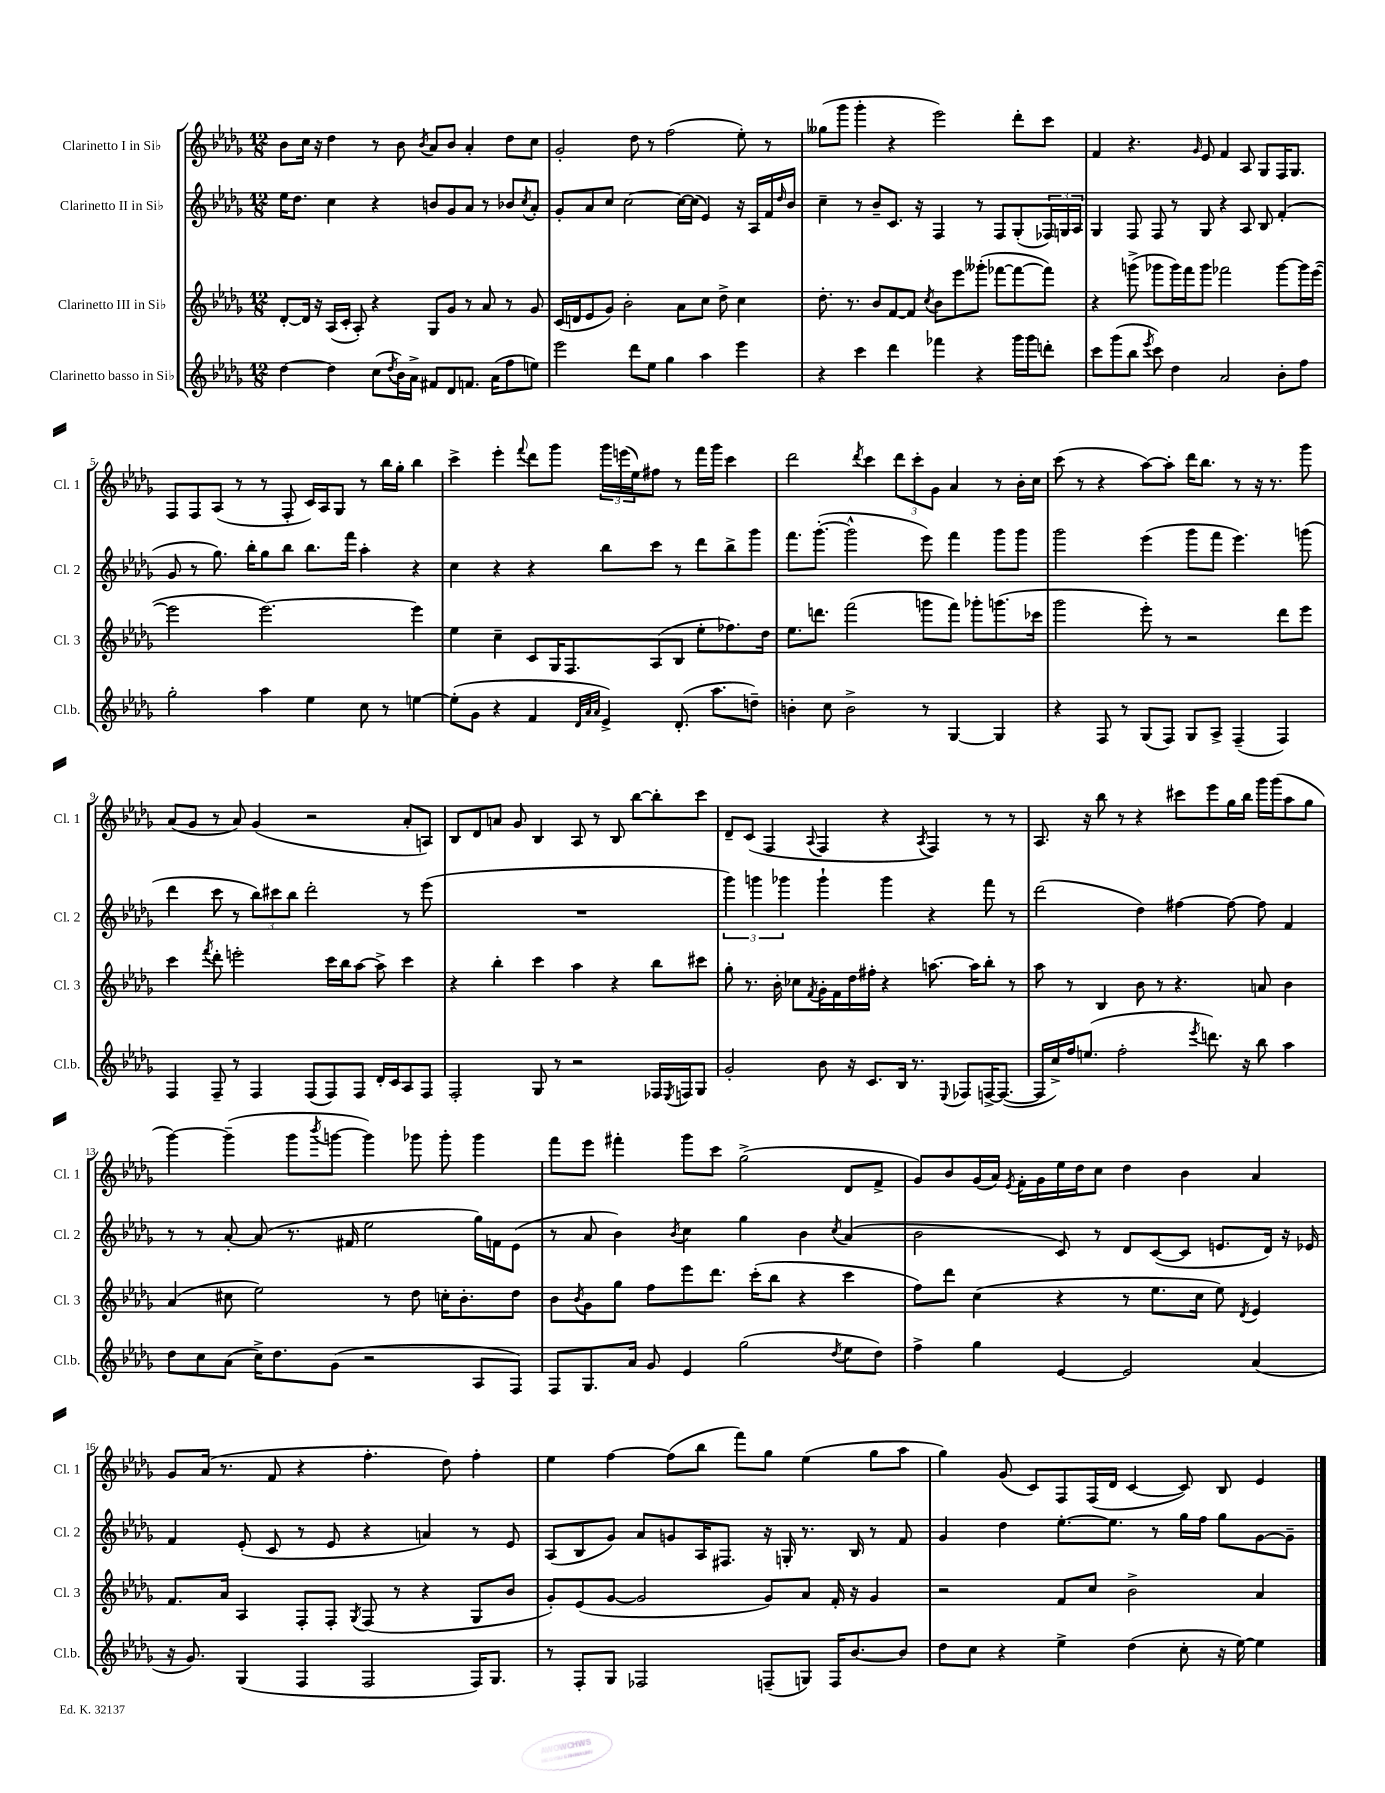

**kern	**kern	**kern	**kern
*staff4	*staff3	*staff2	*staff1
*clefG2	*clefG2	*clefG2	*clefG2
*k[b-e-a-d-g-]	*k[b-e-a-d-g-]	*k[b-e-a-d-g-]	*k[b-e-a-d-g-]
*M12/8	*M12/8	*M12/8	*M12/8
[4dd-\	[8d-'/L	16ee-\LK	8b-\L
.	.	8.dd-\J	.
.	16d-/]Jk	.	16cc\Jk
.	16r	.	16r
4dd-\]	(16A-/LL	4cc\	4dd-\
.	16c'/JJ	.	.
.	8A-'/)	.	.
(8cc\L	4r	4r	8r
8qdd-/	.	.	.
16b-\L)	.	.	8b-\
16a-^\JJ	.	.	.
.	.	.	8qb-/
8f#/L	8G-/L	8b/L	8a-/L
8d-/	8g-/J	8g-/	8b-/J
8.f/J	8r	8a-/J	4a-'/
.	8a-/	8r	.
(16a-\LK	.	.	.
8ff\	8r	8b-/L	8dd-\L
.	.	8qcc/	.
8ee\J)	8g-/	8a-'/J	8cc\J
=	=	=	=
2eee-\	(16c/LL	8g-'/L	2g-'/
.	16d/J	.	.
.	8e-/	8a-/	.
.	8g-/J)	8cc/J	.
.	2b-'\	[2cc\	.
8ddd-\L	.	.	8dd-\
8ee-\J	.	.	8r
4gg-\	.	.	(2ff\
.	8a-\L	16cc\_LL	.
.	.	(16cc\]JJ	.
4aa-\	8cc\J	4e-/)	.
.	8dd-^\	.	.
4eee-\	4cc\	16r	8ee-'\)
.	.	16A-/LL	.
.	.	16f/	8r
.	.	16qqdd-/	.
.	.	16b-/JJ	.
=	=	=	=
4r	8.dd-'\	4cc~\	(8gg--\L
.	.	.	8ggg-\J
.	8.r	.	.
4ccc\	.	8r	4ggg-'\
.	8b-/L	8b-~/L	.
4ddd-\	[8f/	8.c/J	4r
.	8f/]J	.	.
.	.	16r	.
.	8qcc/	.	.
4fff-\	8b-\L	4F/	2eee-\)
.	8eee-\	.	.
4r	(8ggg--'\J	8r	.
.	[8fff-\L	8F/L	.
16ggg-\LL	8fff-\_	(8G-'/	8ddd-'\L
16ggg-\J	.	.	.
8ddd'\J	8fff-\]J)	24F-/L)	8ccc\J
.	.	24G/	.
.	.	24A-/JJ	.
=	=	=	=
8ccc\L	4r	4G-/	4f/
(8ggg-\	.	.	.
8bb-\J	(8ggg^\	8F/	4.r
8qeee-/	.	.	.
8ccc\)	8ggg-\L	8F/	.
4dd-\	16ggg-\L)	8r	.
.	16fff\J	.	.
.	.	.	16qqg-/
.	8ggg-\J	8G-/	8e-/
2a-/	2fff-\	4r	4f/
.	.	8A-/	8A-/
.	.	8B-/	8G-/L
8b-'\L	[8ggg-\L	(4f'/	16F/K
.	.	.	8.G-/J
8ff\J	16ggg-\]L	.	.
.	([16eee-\JJ	.	.
=	=	=	=
2gg-'\	2eee-\]	8g-/	8F/L
.	.	8r	8F/
.	.	8.gg-\)	(8A-/J
.	.	.	8r
.	.	16bb-'\LK	.
4aa-\	[2.eee-\)	8gg-\	8r
.	.	8bb-\J	8F'/
4ee-\	.	8.bb-\L	16c/LL)
.	.	.	16A-/J
.	.	.	8G-/J
.	.	16fff\Jk	.
8cc\	.	4aa-'\	8r
8r	.	.	16bb-\LL
.	.	.	16gg-'\JJ
[4ee\	4eee-\]	4r	4bb-\
=	=	=	=
(8ee'\]L	4ee-\	4cc\	4ccc^\
8g-\J	.	.	.
4r	4cc~\	4r	4eee-'\
.	.	.	8qqfff/
4f/	8c/L	4r	8ddd-\L
.	16G-/K	.	8ggg-\J
.	8.F/	.	.
32qqd-/LLL	.	.	.
32qqa-/	.	.	.
32qqa-/JJJ	.	.	.
4e-^/)	.	8bb-\L	24ggg-\LL
.	.	.	(24eee\
.	.	.	24ee-\J)
.	(8A-/	8ccc\J	8ff#\J
(8.d-'/	8B-/J	8r	8r
.	8ee-'\L	8ddd-\L	16fff\LL
8.aa-\L	.	.	16ggg-\JJ
.	8.ff-\)	8bb-^\	4ccc\
8dd~\J)	.	8ggg-\J	.
.	16dd-\Jk	.	.
=	=	=	=
4b'\	8.ee-\L	8.fff\L	2ddd-\
.	8.ddd\J	([8.ggg-'\J	.
8cc\	.	.	.
2b^\	(2fff\	2ggg-^^\]	.
.	.	.	8qddd-/
.	.	.	4ccc\
.	.	.	12ddd-\L
.	.	.	12ccc'\
8r	8ggg\L	8eee-\)	.
.	.	.	12g-\J
[4G-/	8fff\J)	4fff\	4a-/
.	8ggg-'\L	.	.
4G-/]	(8.ggg\	8ggg-\L	8r
.	.	8ggg-\J	16b-'\LL
.	16ccc-\Jk	.	16cc\JJ
=	=	=	=
4r	2ggg-\	2ggg-\	(8ccc\
.	.	.	8r
8F/	.	.	4r
8r	.	.	.
(8G-/L	8eee-'\)	(4eee-\	[8aa-\L)
8F/J)	8r	.	8aa-'\]J
8G-/L	2r	8ggg-\L	16ddd-\LK
.	.	.	8.bb-\J
8A-^/J	.	8fff\J	.
(4F~/	.	4.eee-\)	8r
.	.	.	16r
.	.	.	8.r
4F/)	8ddd-\L	.	.
.	8eee-\J	(8ggg\	8ggg-\
=	=	=	=
4F/	4ccc\	4ddd-\	(8a-/L
.	.	.	8g-/J
.	8qfff/	.	.
8F~/	8ddd-'\	8ccc\	8r
8r	2eee'\	8r	8a-/)
4F/	.	12bb-\L)	(4g-/
.	.	12ccc#\	.
.	.	12bb-\J	.
(8F/L	.	2ddd-'\	2r
8F/)	16ccc\LL	.	.
.	16bb-\J	.	.
8F/J	[8aa-\J	.	.
16d-'/LL	8aa-^\]	.	.
16c/J	.	.	.
8A-/	4ccc\	8r	8a-'/L
8F/J	.	(8eee-\	8A/J)
=	=	=	=
2F'/	4r	1.r	8B-/L
.	.	.	8d-/
.	4bb-'\	.	8a/J
.	.	.	8g-/
8G-/	4ccc\	.	4B-/
8r	.	.	.
2r	4aa-\	.	8A-/
.	.	.	8r
.	4r	.	8B-/
.	.	.	[8bb-\L
16F-/LL	8bb-\L	.	8bb-'\]
8qE-/	.	.	.
16F/J	.	.	.
8G-/J	8ccc#\J	.	8ccc\J
=	=	=	=
2g-'/	8gg-'\	6ggg-\)	8d-~/L
.	8.r	.	(8c/J
.	.	6ggg\	.
.	.	.	4F/
.	16b-'\	.	.
.	.	6ggg-\	.
.	8cc-\L	.	.
.	8qf/	.	8qqA-/
8b-\	16g-'\L	4ggg-`\	4F/
.	16f\	.	.
16r	16dd-\	.	.
8.c/L	16ff#'\JJ	.	.
.	4r	4ggg-\	4r
16B-/Jk	.	.	.
8.r	.	.	.
.	.	.	8qA-/
.	[8.aa\	4r	4F/)
8qqE-/	.	.	.
8F-/L	.	.	.
.	16aa\]LK	.	.
[16F^/K	8bb-'\J	8fff\	8r
(8.F/_J	.	.	.
.	8r	8r	8r
=	=	=	=
16F/]LL	8aa-\	(2ddd-\	8.A-/
16cc^/)	.	.	.
16ff/J	8r	.	.
(8.ee/J	.	.	16r
.	4B-/	.	8bb-\
2ff'\	.	.	8r
.	8b-\	4dd-\)	4r
.	8r	.	.
.	4.r	[4ff#\	8ccc#\L
8qeee-/	.	.	.
8.ddd\)	.	.	8eee-\
.	.	8ff#\_	16gg-\L
16r	.	.	16bb-\JJ
8bb-\	8a/	8ff#\]	16ggg-\LL
.	.	.	(16ggg-\J
4aa-\	4b-\	4f/	8aa-\
.	.	.	8gg-\J
=	=	=	=
8dd-\L	(4a-/	8r	[4ggg-\)
8cc\	.	8r	.
(8a-\J	8cc#\	[8a-'/	(4ggg-~\]
16cc^\LK)	2ee-\)	(8a-/]	.
8.dd-\	.	.	.
.	.	8.r	8ggg-\L
.	.	.	8qbbb-/
(8g-\J	.	.	[8ggg\J
.	.	16f#/	.
2r	.	2ee-\	4ggg\])
.	8r	.	.
.	8dd-\	.	8ggg-\
.	16cc'\LK	.	8ggg-'\
.	8.b-'\	.	.
8A-/L	.	16gg-\LL)	4ggg-\
.	.	16f\J	.
8F/J)	8dd-\J	(8e-\J	.
=	=	=	=
8F/L	8b-\L	8r	8fff\L
.	8qb-/	.	.
8.G-/	8g-\	8a-/	8eee-\J
.	8gg-\J	4b-\)	4fff#'\
16a-/Jk	.	.	.
8g-/	8ff\L	.	.
.	.	8qb-/	.
4e-/	8eee-\	4cc\	8ggg-\L
.	8.ddd-\J	.	8ccc\J
(2gg-\	.	4gg-\	(2gg-^\
.	(16ccc'\LK	.	.
.	8bb-\J	.	.
.	4r	4b-\	.
8qdd-/	.	8qcc/	.
8ee-\L	4ccc\	(4a-/	8d-/L
8dd-\J)	.	.	8f^/J
=	=	=	=
4ff^\	8ff\L)	2b-\	8g-/L)
.	8ddd-\J	.	8b-/
4gg-\	(4cc\	.	(16g-/L
.	.	.	16a-/JJ)
.	.	.	8qe-/
.	.	.	16f'\LL
.	.	.	16g-\
[4e-/	4r	8c/)	16ee-\
.	.	.	16dd-\J
.	.	8r	8cc\J
2e-/]	8r	8d-/L	4dd-\
.	8.ee-\L	([8c/	.
.	.	8c/]J	4b-\
.	16cc\Jk	.	.
.	8ee-\)	8.e/L	.
.	8qd-/	.	.
(4a-/	4e-/	.	4a-/
.	.	16d-/Jk)	.
.	.	16r	.
.	.	16e-/	.
=	=	=	=
16r	8.f/L	4f/	8g-/L
8.g-/)	.	.	.
.	.	.	(16a-/Jk
.	16a-/Jk	.	8.r
(4G-/	4A-/	(8e-'/	.
.	.	8c/	8f/
4F/	8F'/L	8r	4r
.	8F'/J	8e-/	.
.	8qG-/	.	.
2F/	(8F/	4r	4.ff'\
.	8r	.	.
.	4r	4a/)	.
.	.	.	8dd-\)
16F/LK)	8G-/L	8r	4ff'\
8.G-/J	.	.	.
.	8b-/J	8e-/	.
=	=	=	=
8r	8g-'/L)	(8A-/L	4ee-\
8F'/L	(8e-/	8B-/	.
8G-/J	[8g-/J	8g-/J)	[4ff\
2F-/	2g-/]	8a-/L	.
.	.	8g/	(8ff\]L
.	.	16A-/K	8bb-\J
.	.	8.F#/J	.
.	.	.	8fff\L)
(8F~/L	8g-/L)	16r	8gg-\J
.	.	16G'/	.
8G/J)	8a-/J	8.r	(4ee-\
16F/LK	16f'/	.	.
[8.b-/	16r	16B-/	.
.	4g-/	8r	8gg-\L
8b-/]J	.	8f/	8aa-\J
=	=	=	=
8dd-\L	2r	4g-/	4gg-\)
8cc\J	.	.	.
4r	.	4dd-\	(8g-/
.	.	.	8c/L)
4ee-^\	8f/L	[8.ee-'\L	8F/
.	8cc/J	.	(16F/L
.	.	8.ee-\]J	16d-/JJ
(4dd-\	2b-^\	.	[4c/
.	.	8r	.
8cc'\	.	16gg-\LL	8c/])
.	.	16ff\JJ	.
16r	.	8gg-\L	8B-/
[16ee-\)	.	.	.
4ee-\]	4a-/	[8g-\	4e-/
.	.	8g-~\]J	.
==	==	==	==
*-	*-	*-	*-
